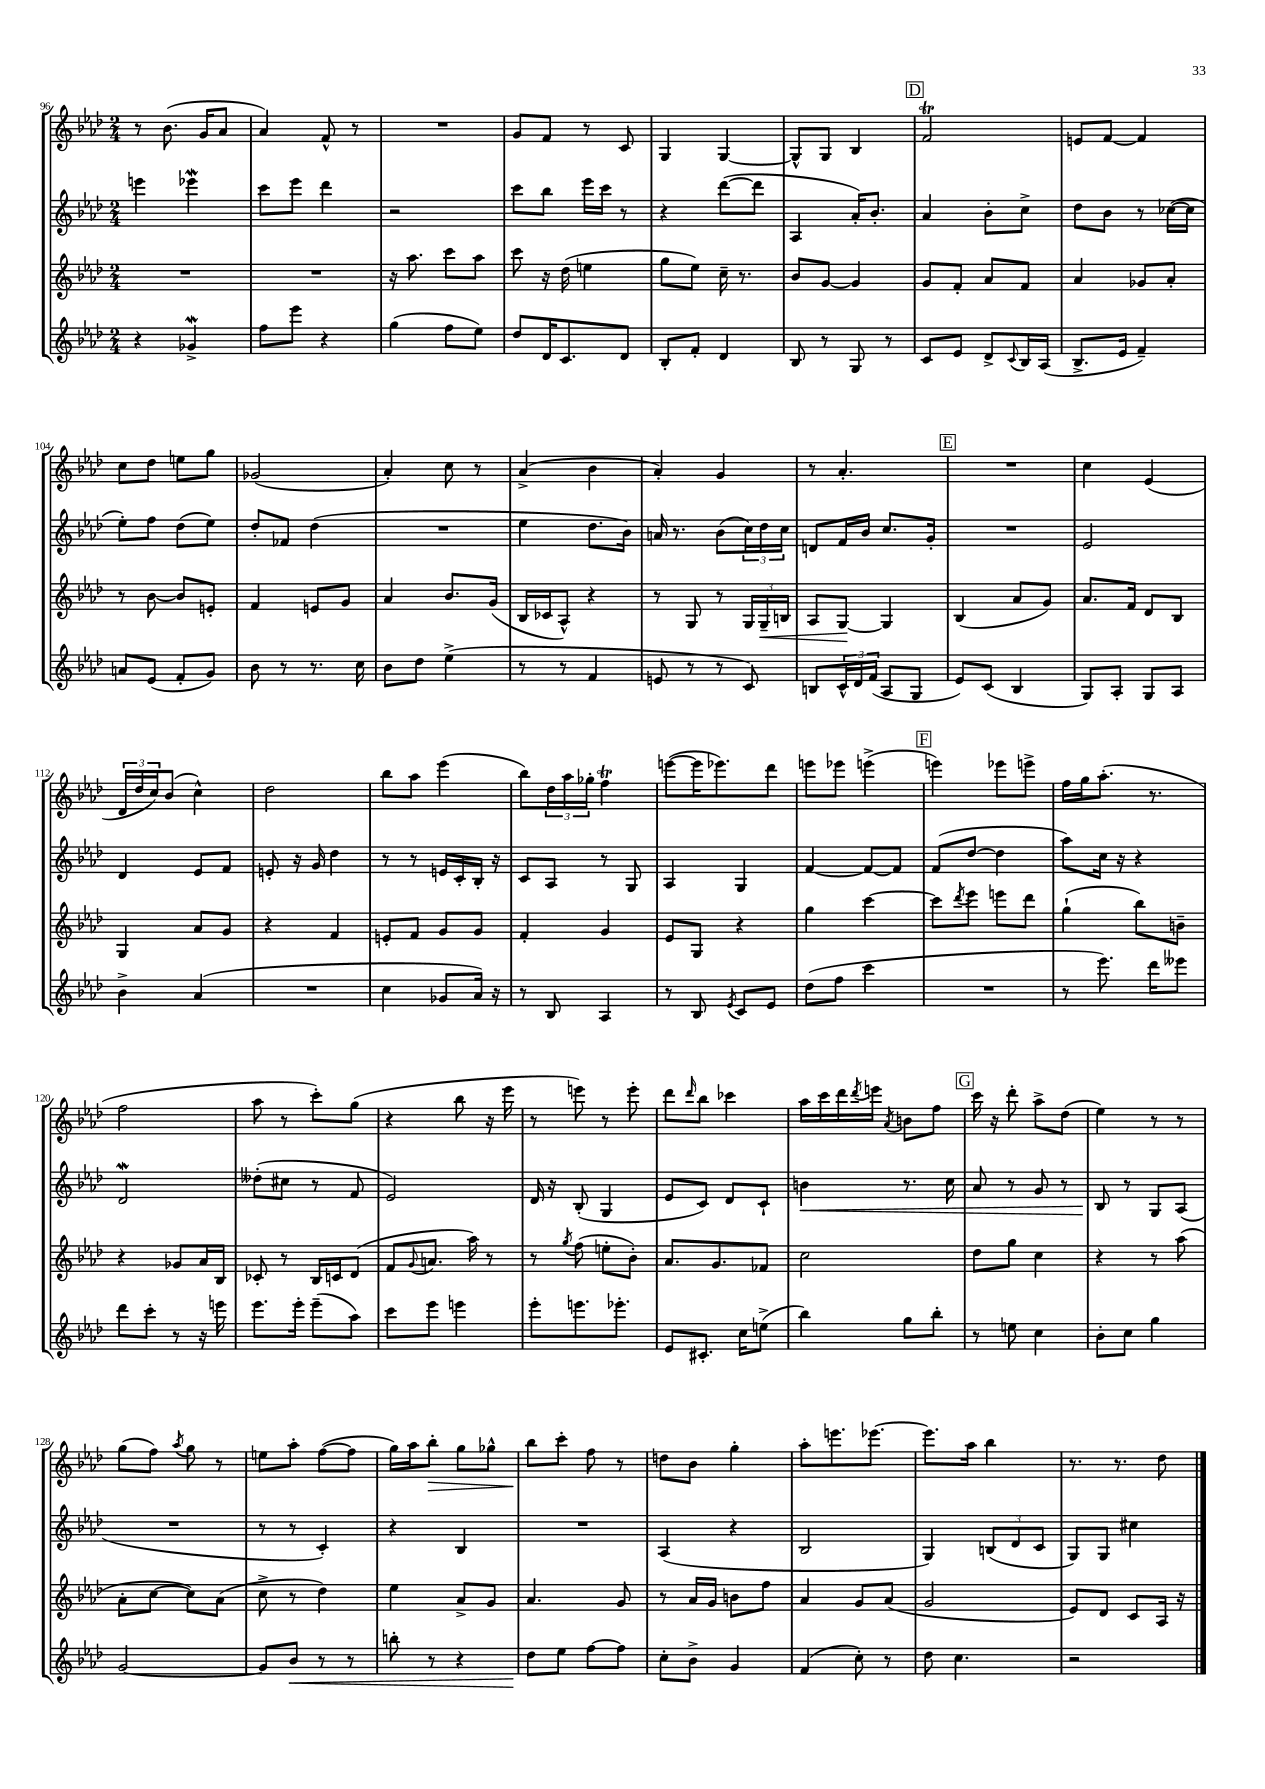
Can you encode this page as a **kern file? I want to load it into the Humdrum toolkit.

**kern	**dynam	**kern	**dynam	**kern	**dynam	**kern	**dynam
*part4	*part4	*part3	*part3	*part2	*part2	*part1	*part1
*staff4	*staff4	*staff3	*staff3	*staff2	*staff2	*staff1	*staff1
*clefG2	*	*clefG2	*	*clefG2	*	*clefG2	*
*k[b-e-a-d-]	*	*k[b-e-a-d-]	*	*k[b-e-a-d-]	*	*k[b-e-a-d-]	*
*M2/4	*	*M2/4	*	*M2/4	*	*M2/4	*
=96	=96	=96	=96	=96	=96	=96	=96
4r	.	2r	.	4eeen\	.	8r	.
.	.	.	.	.	.	(8.b-\	.
4g-Xw^/	.	.	.	4eee-XW\	.	.	.
.	.	.	.	.	.	16g/KL	.
.	.	.	.	.	.	8a-/J	.
=97	=97	=97	=97	=97	=97	=97	=97
8ff\L	.	2r	.	8ccc\L	.	4a-/)	.
8eee-\J	.	.	.	8eee-\J	.	.	.
4r	.	.	.	4ddd-\	.	8f^^/	.
.	.	.	.	.	.	8r	.
=98	=98	=98	=98	=98	=98	=98	=98
(4gg\	.	16r	.	2r	.	2r	.
.	.	8.aa-\	.	.	.	.	.
8ff\L	.	8ccc\L	.	.	.	.	.
8ee-\J)	.	8aa-\J	.	.	.	.	.
=99	=99	=99	=99	=99	=99	=99	=99
8dd-/L	.	8ccc\	.	8ccc\L	.	8g/L	.
16d-/K	.	16r	.	8bb-\J	.	8f/J	.
8.c/	.	(16dd-\	.	.	.	.	.
.	.	4een\	.	16eee-\LL	.	8r	.
.	.	.	.	16ccc\JJ	.	.	.
8d-/J	.	.	.	8r	.	8c/	.
=100	=100	=100	=100	=100	=100	=100	=100
8B-'/L	.	8gg\L	.	4r	.	4G/	.
8f'/J	.	8ee-\J)	.	.	.	.	.
4d-/	.	16cc~\	.	([8ddd-\L	.	[4G/	.
.	.	8.r	.	.	.	.	.
.	.	.	.	8ddd-\J]	.	.	.
=101	=101	=101	=101	=101	=101	=101	=101
8B-/	.	8b-/L	.	4A-/	.	8G^^/L]	.
8r	.	[8g/J	.	.	.	8G/J	.
8G/	.	4g/]	.	16a-'/KL)	.	4B-/	.
.	.	.	.	8.b-'/J	.	.	.
8r	.	.	.	.	.	.	.
!!LO:REH:place=s1:t=D
=102	=102	=102	=102	=102	=102	=102	=102
8c/L	.	8g/L	.	4a-/	.	2fT/	.
8e-/J	.	8f'/J	.	.	.	.	.
8d-^/L	.	8a-/L	.	8b-'\L	.	.	.
8qqc/	.	.	.	.	.	.	.
16B-/L	.	8f/J	.	8cc^\J	.	.	.
(16A-/JJ	.	.	.	.	.	.	.
=103	=103	=103	=103	=103	=103	=103	=103
8.B-^/L	.	4a-/	.	8dd-\L	.	8en/L	.
.	.	.	.	8b-\J	.	[8f/J	.
16e-/Jk	.	.	.	.	.	.	.
4f~/)	.	8g-X/L	.	8r	.	4f/]	.
.	.	8a-'/J	.	([16cc-X\LL	.	.	.
.	.	.	.	16cc-\JJ]	.	.	.
!!LO:LB:g=z
=104	=104	=104	=104	=104	=104	=104	=104
8an/L	.	8r	.	8ee-'\L)	.	8cc\L	.
(8e-/J	.	[8b-\	.	8ff\J	.	8dd-\J	.
8f'/L	.	8b-/L]	.	(8dd-\L	.	8een\L	.
8g/J)	.	8en'/J	.	8ee-\J)	.	8gg\J	.
=105	=105	=105	=105	=105	=105	=105	=105
8b-\	.	4f/	.	8dd-'/L	.	(2g-X/	.
8r	.	.	.	8f-X/J	.	.	.
8.r	.	8en/L	.	(4dd-\	.	.	.
.	.	8g/J	.	.	.	.	.
16cc\	.	.	.	.	.	.	.
=106	=106	=106	=106	=106	=106	=106	=106
8b-\L	.	4a-/	.	2r	.	4a-'/)	.
8dd-\J	.	.	.	.	.	.	.
(4ee-^\	.	8.b-/L	.	.	.	8cc\	.
.	.	.	.	.	.	8r	.
.	.	(16g/Jk	.	.	.	.	.
=107	=107	=107	=107	=107	=107	=107	=107
8r	.	16B-/LL	.	4ee-\	.	(4a-^/	.
.	.	16c-X/J	.	.	.	.	.
8r	.	8A-^^/J)	.	.	.	.	.
4f/	.	4r	.	8.dd-\L	.	4b-\	.
.	.	.	.	16b-\Jk)	.	.	.
=108	=108	=108	=108	=108	=108	=108	=108
8en/	.	8r	.	16an/	.	4a-'/)	.
.	.	.	.	8.r	.	.	.
8r	.	8G/	.	.	.	.	.
8r	.	8r	.	(8b-\L	.	4g/	.
8c/)	.	24G/LL	.	24cc\L)	.	.	.
!	!	!	!LO:HP:b	!	!	!	!
.	.	24G~/	<	24dd-\	.	.	.
.	.	24Bn/JJ	.	24cc\JJ	.	.	.
=109	=109	=109	=109	=109	=109	=109	=109
8Bn/L	.	8A-/L	.	8dn/L	.	8r	.
24c^^/L	.	[8G/J	.	16f/L	.	4.a-'/	.
24d-/	.	.	.	.	.	.	.
.	.	.	.	16b-/JJ	.	.	.
(24f/JJ	.	.	.	.	.	.	.
8A-/L	.	4G/]	[	8.cc/L	.	.	.
8G/J	.	.	.	.	.	.	.
.	.	.	.	16g'/Jk	.	.	.
!!LO:REH:place=s1:t=E
=110	=110	=110	=110	=110	=110	=110	=110
8e-/L)	.	(4B-/	.	2r	.	2r	.
(8c/J	.	.	.	.	.	.	.
4B-/	.	8a-/L	.	.	.	.	.
.	.	8g/J)	.	.	.	.	.
=111	=111	=111	=111	=111	=111	=111	=111
8G/L)	.	8.a-/L	.	2e-/	.	4cc\	.
8A-'/J	.	.	.	.	.	.	.
.	.	16f/Jk	.	.	.	.	.
8G/L	.	8d-/L	.	.	.	(4e-/	.
8A-/J	.	8B-/J	.	.	.	.	.
!!LO:LB:g=z
=112	=112	=112	=112	=112	=112	=112	=112
4b-^\	.	4G/	.	4d-/	.	24d-/LL	.
.	.	.	.	.	.	24dd-/	.
.	.	.	.	.	.	24cc/J)	.
.	.	.	.	.	.	(8b-/J	.
(4a-/	.	8a-/L	.	8e-/L	.	4cc^^\)	.
.	.	8g/J	.	8f/J	.	.	.
=113	=113	=113	=113	=113	=113	=113	=113
2r	.	4r	.	8en'/	.	2dd-\	.
.	.	.	.	16r	.	.	.
.	.	.	.	16g/	.	.	.
.	.	4f/	.	4dd-\	.	.	.
=114	=114	=114	=114	=114	=114	=114	=114
4cc\	.	8en'/L	.	8r	.	8bb-\L	.
.	.	8f/J	.	8r	.	8aa-\J	.
8g-X/L	.	8g/L	.	16en/LL	.	(4eee-\	.
.	.	.	.	16c'/	.	.	.
16a-/Jk)	.	8g/J	.	16B-'/JJ	.	.	.
16r	.	.	.	16r	.	.	.
=115	=115	=115	=115	=115	=115	=115	=115
8r	.	4f'/	.	8c/L	.	8bb-\L)	.
8B-/	.	.	.	8A-/J	.	24dd-\L	.
.	.	.	.	.	.	24aa-\	.
.	.	.	.	.	.	24gg-X'\JJ	.
4A-/	.	4g/	.	8r	.	4ffT\	.
.	.	.	.	8G/	.	.	.
=116	=116	=116	=116	=116	=116	=116	=116
8r	.	8e-/L	.	4A-/	.	([8eeen\L	.
8B-/	.	8G/J	.	.	.	16eee\K]	.
.	.	.	.	.	.	8.eee-X\)	.
8qe-/	.	.	.	.	.	.	.
8c/L	.	4r	.	4G/	.	.	.
8e-/J	.	.	.	.	.	8ddd-\J	.
=117	=117	=117	=117	=117	=117	=117	=117
(8dd-\L	.	4gg\	.	[4f/	.	8eeen\L	.
8ff\J	.	.	.	.	.	8eee-X\J	.
4ccc\	.	[4ccc\	.	8f/L_	.	(4eeen^\	.
.	.	.	.	8f/J]	.	.	.
!!LO:REH:place=s1:t=F
=118	=118	=118	=118	=118	=118	=118	=118
2r	.	8ccc\L]	.	(8f/L	.	4eeen\)	.
.	.	8qddd-/	.	.	.	.	.
.	.	8eee-\J	.	[8dd-/J	.	.	.
.	.	8eeen\L	.	4dd-\]	.	8eee-X\L	.
.	.	8ddd-\J	.	.	.	8eeen^\J	.
=119	=119	=119	=119	=119	=119	=119	=119
8r	.	(4gg`\	.	8aa-\L)	.	16ff\LL	.
.	.	.	.	.	.	16gg\J	.
8.eee-\)	.	.	.	16cc\Jk	.	(8.aa-'\J	.
.	.	.	.	16r	.	.	.
.	.	8bb-\L)	.	4r	.	.	.
16ddd-\KL	.	.	.	.	.	8.r	.
8eee--X\J	.	8bn~\J	.	.	.	.	.
!!LO:LB:g=z
=120	=120	=120	=120	=120	=120	=120	=120
8ddd-\L	.	4r	.	2d-w/	.	2ff\	.
8ccc'\J	.	.	.	.	.	.	.
8r	.	8g-X/L	.	.	.	.	.
16r	.	16a-/L	.	.	.	.	.
16eeen\	.	16B-/JJ	.	.	.	.	.
=121	=121	=121	=121	=121	=121	=121	=121
8.eee-\L	.	8c-X'/	.	(8dd--X'\L	.	8aa-\	.
.	.	8r	.	8cc#X\J	.	8r	.
16eee-'\Jk	.	.	.	.	.	.	.
(8eee-~\L	.	16B-/LL	.	8r	.	8ccc'\L)	.
.	.	16cn/J	.	.	.	.	.
8aa-\J)	.	(8d-/J	.	8f/	.	(8gg\J	.
=122	=122	=122	=122	=122	=122	=122	=122
8ccc\L	.	8f/L	.	2e-/)	.	4r	.
.	.	8qqg/	.	.	.	.	.
8eee-\J	.	8.an/J	.	.	.	.	.
4eeen\	.	.	.	.	.	8bb-\	.
.	.	16aa-\)	.	.	.	.	.
.	.	8r	.	.	.	16r	.
.	.	.	.	.	.	16eee-\	.
=123	=123	=123	=123	=123	=123	=123	=123
8eee-'\L	.	8r	.	16d-/	.	8r	.
.	.	.	.	16r	.	.	.
.	.	8qgg/	.	.	.	.	.
8.eeen\	.	(8ff\	.	(8B-'/	.	8eeen\)	.
.	.	8een'\L	.	4G/	.	8r	.
8.eee-X'\J	.	.	.	.	.	.	.
.	.	8b-'\J)	.	.	.	8eee'\	.
=124	=124	=124	=124	=124	=124	=124	=124
8e-/L	.	8.a-/L	.	8e-/L	.	8ddd-\L	.
.	.	.	.	.	.	16qqddd-/	.
8.c#X'/J	.	.	.	8c/J)	.	8bb-\J	.
.	.	8.g/	.	.	.	.	.
.	.	.	.	8d-/L	.	4ccc-X\	.
16cc\KL	.	.	.	.	.	.	.
(8een^\J	.	8f-X/J	.	8c`/J	.	.	.
=125	=125	=125	=125	=125	=125	=125	=125
!	!	!	!	!	!LO:HP:b	!	!
4bb-\)	.	2cc\	.	4bn\	<	16aa-\LL	.
.	.	.	.	.	.	16ccc\	.
.	.	.	.	.	.	16ddd-\	.
.	.	.	.	.	.	8qddd-/	.
.	.	.	.	.	.	16eeen\JJ	.
.	.	.	.	.	.	8qa-/	.
8gg\L	.	.	.	8.r	.	8bn\L	.
8bb-'\J	.	.	.	.	.	8ff\J	.
.	.	.	.	16cc\	.	.	.
!!LO:REH:place=s1:t=G
=126	=126	=126	=126	=126	=126	=126	=126
8r	.	8dd-\L	.	8a-/	.	16ccc\	.
.	.	.	.	.	.	16r	.
8een\	.	8gg\J	.	8r	.	8ddd-'\	.
4cc\	.	4cc\	.	8g/	.	8aa-^\L	.
.	.	.	.	8r	.	(8dd-\J	.
=127	=127	=127	=127	=127	=127	=127	=127
8b-'\L	.	4r	.	8B-/	.	4ee-\)	.
8cc\J	.	.	.	8r	[	.	.
4gg\	.	8r	.	8G/L	.	8r	.
.	.	(8aa-\	.	(8A-/J	.	8r	.
!!LO:LB:g=z
=128	=128	=128	=128	=128	=128	=128	=128
[2g/	.	8a-'\L	.	2r	.	(8gg\L	.
.	.	[8cc\J	.	.	.	8ff\J)	.
.	.	.	.	.	.	8qaa-/	.
.	.	8cc\L])	.	.	.	8gg\	.
.	.	(8a-\J	.	.	.	8r	.
=129	=129	=129	=129	=129	=129	=129	=129
8g/L]	.	8cc^\	.	8r	.	8een\L	.
!	!LO:HP:b	!	!	!	!	!	!
8b-/J	<	8r	.	8r	.	8aa-'\J	.
8r	.	4dd-\)	.	4c'/)	.	([8ff\L	.
8r	.	.	.	.	.	8ff\J]	.
=130	=130	=130	=130	=130	=130	=130	=130
8bbn'\	.	4ee-\	.	4r	.	16gg\LL)	.
.	.	.	.	.	.	16aa-\J	.
!	!	!	!	!	!	!	!LO:HP:b
8r	.	.	.	.	.	8bb-'\J	>
4r	.	8a-^/L	.	4B-/	.	8gg\L	.
.	.	8g/J	.	.	.	8gg-X^^\J	.
=131	=131	=131	=131	=131	=131	=131	=131
8dd-\L	.	4.a-/	.	2r	.	8bb-\L	.
8ee-\J	[	.	.	.	.	8ccc'\J	]
[8ff\L	.	.	.	.	.	8ff\	.
8ff\J]	.	8g/	.	.	.	8r	.
=132	=132	=132	=132	=132	=132	=132	=132
8cc'\L	.	8r	.	(4A-/	.	8ddn\L	.
8b-^\J	.	16a-/LL	.	.	.	8b-\J	.
.	.	16g/JJ	.	.	.	.	.
4g/	.	8bn\L	.	4r	.	4gg'\	.
.	.	8ff\J	.	.	.	.	.
=133	=133	=133	=133	=133	=133	=133	=133
(4f/	.	4a-/	.	2B-/	.	8aa-'\L	.
.	.	.	.	.	.	8.eeen\	.
8cc'\)	.	8g/L	.	.	.	.	.
.	.	.	.	.	.	[8.eee-X\J	.
8r	.	(8a-/J	.	.	.	.	.
=134	=134	=134	=134	=134	=134	=134	=134
8dd-\	.	2g/	.	4G/)	.	8.eee-\L]	.
4.cc\	.	.	.	.	.	.	.
.	.	.	.	.	.	16aa-\Jk	.
.	.	.	.	(12Bn/L	.	4bb-\	.
.	.	.	.	12d-/	.	.	.
.	.	.	.	12c/J	.	.	.
=135	=135	=135	=135	=135	=135	=135	=135
2r	.	8e-/L)	.	8G/L)	.	8.r	.
.	.	8d-/J	.	8G/J	.	.	.
.	.	.	.	.	.	8.r	.
.	.	8c/L	.	4cc#X\	.	.	.
.	.	16A-/Jk	.	.	.	8dd-\	.
.	.	16r	.	.	.	.	.
==	==	==	==	==	==	==	==
*-	*-	*-	*-	*-	*-	*-	*-
